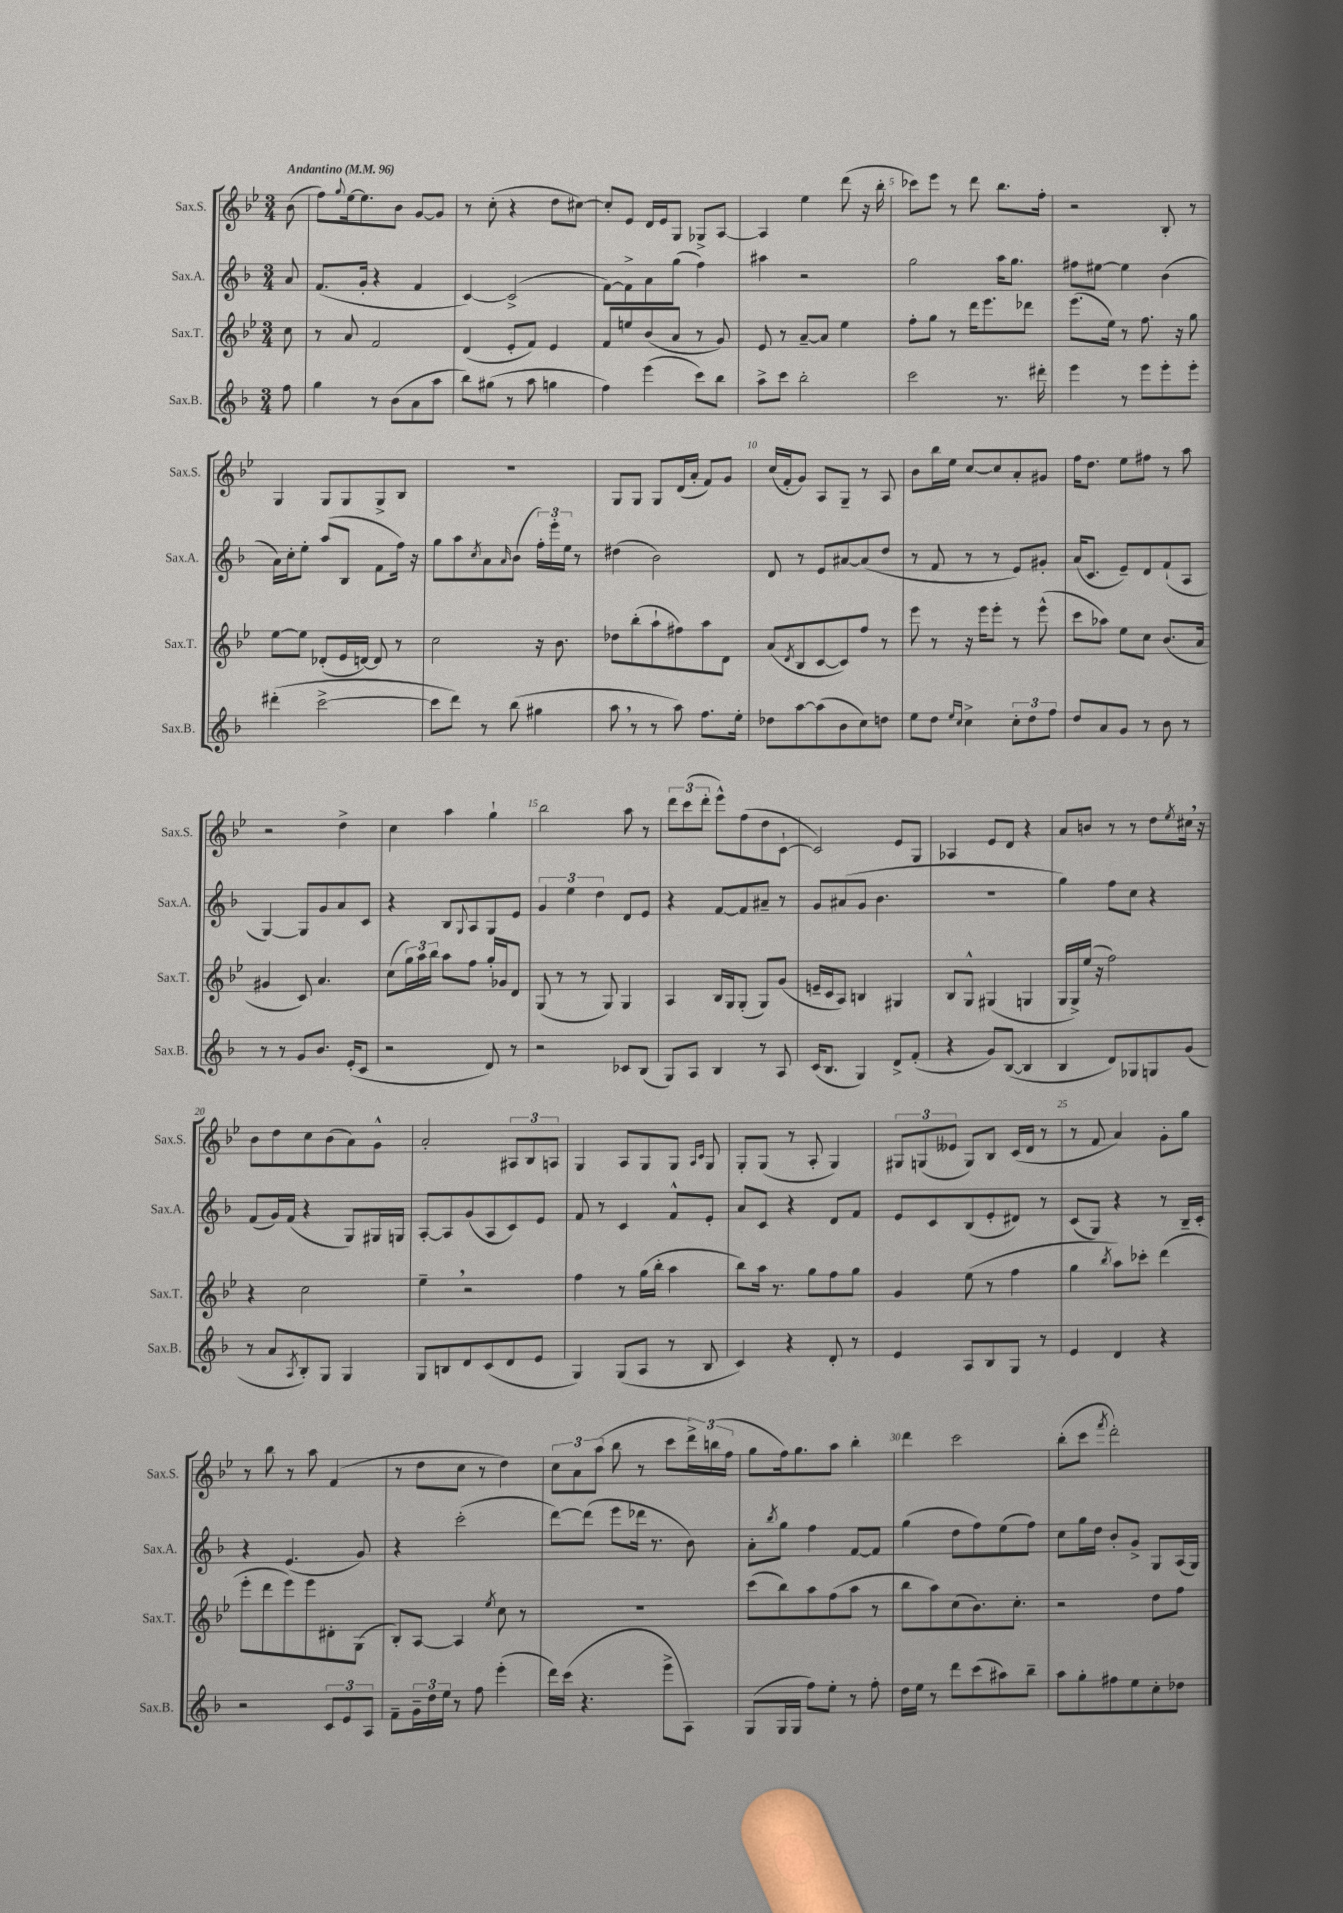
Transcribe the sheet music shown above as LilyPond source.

<<
\new StaffGroup <<
\new Staff = "s0" \with { instrumentName = "Sax.S." shortInstrumentName = "Sax.S." } {
    \clef treble \key bes \major \numericTimeSignature \time 3/4 \partial 8 \tempo "Andantino" 4 = 96
    bes'8( |
    f''8) \appoggiatura { g''8 } ees''16~ ees''8. bes'8 g'8~ g'8 |
    r8 c''8-.( r4 d''8 cis''8~) |
    cis''8-. ees'8 d'16 ees'16 g8 ges8-> a8~ |
    a4 ees''4 d'''8( r16 bes''16-. |
    ces'''8) ees'''8 r8 d'''8 bes''8. f''16-. |
    r2 bes8-. r8 |
    g4 g8 g8 g8-> bes8 |
    R2. |
    g8 g8 g8 d'16( a'16-. f'8) g'8 |
    c''16( f'16-. g'8) a8 g8-- r8 a8 |
    bes'8 bes''16 ees''16 c''8~ c''8 a'8-. gis'8 |
    f''16 d''8. ees''8 fis''8 r8 a''8 |
    r2 d''4-> |
    c''4 a''4 g''4-! |
    bes''2 a''8 r8 |
    \tuplet 3/2 { d'''8 c'''8( d'''8-. } ees'''8-^) f''8( d''8 c'8~-! |
    c'2) ees'8 g8 |
    aes4 ees'8 d'8 r4 |
    a'8 b'8 r8 r8 d''8 \acciaccatura { ees''8 } cis''16 \breathe r16 |
    bes'8 d''8 c''8 bes'8( a'8) g'8-^ |
    a'2-. \tuplet 3/2 { ais8 bes8 a8 } |
    g4 a8 g8 g8 \grace { a16 c'16 } g8 |
    g8-. g8( r8 a8-. g4) |
    \tuplet 3/2 { gis8 g8( eeses'8 } g8) bes8 c'16( d'16 r8 |
    r8 f'8 a'4) g'8-. g''8 |
    r8 bes''8 r8 a''8 f'4( |
    r8 d''8 c''8 r8 d''4) |
    \tuplet 3/2 { c''8 a'8 a''8( } bes''8 r8 c'''8 \tuplet 3/2 { d'''16->) b''16( f''16 } |
    g''8 f''16) g''8. a''8 bes''4-. |
    d'''4 c'''2 |
    bes''8-.( c'''8 \acciaccatura { f'''8 } d'''2-.) \bar "|." |
}
\new Staff = "s1" \with { instrumentName = "Sax.A." shortInstrumentName = "Sax.A." } {
    \clef treble \key f \major \numericTimeSignature \time 3/4 \partial 8
    a'8 |
    f'8.( g'16-. r4 f'4 |
    c'4~) c'2->( |
    f'8~) f'8-> a'8 g''8( f''4) |
    ais''4 r2 |
    g''2 a''16 g''8. |
    fis''8 eis''8~ eis''4 bes'4( |
    a'16) c''16-. e''8-. a''8( bes8 f'8 f''16) r16 |
    g''8 a''8 \acciaccatura { c''8 } a'8 \grace { a'16 } bes'8( \tuplet 3/2 { f''16-.) e'''16-. e''16 } r8 |
    dis''4( bes'2) |
    d'8 r8 e'8 ais'8~ ais'8( d''8 |
    r8 f'8 r8 r8 e'8) gis'8-. |
    a'16( c'8. e'8--) d'8 f'8-!( a8 |
    g4~) g8 g'8 a'8 c'8 |
    r4 bes8 \appoggiatura { g8 } a8 g8 e'8 |
    \tuplet 3/2 { g'4 e''4 d''4 } d'8 e'8 |
    r4 f'8~ f'8 ais'8-- r8 |
    g'8 ais'8( g'8 bes'4. |
    R2. |
    g''4) f''8 c''8 r4 |
    f'8( g'16) f'16( r4 g8) gis16 g16 |
    a8~-. a8 g'8( a8 c'8) e'8 |
    f'8 r8 c'4 f'8-^ e'8-. |
    a'8 c'8 r4 d'8 f'8 |
    e'8 c'8 bes8( e'8-. dis'8) r8 |
    c'8( g8) r4 r8 bes16-- c'16-. |
    r4 e'4.( g'8) |
    r4 c'''2-.( |
    d'''8~) d'''8( e'''8 des'''16 r8. bes'8) |
    a'8-. \acciaccatura { bes''8 } g''8 f''4 f'8~ f'8 |
    g''4( d''8 f''8) e''8( f''8) |
    c''8 g''16 d''16 bes'8-. g'8-> g8 a16( g16) \bar "|." |
}
\new Staff = "s2" \with { instrumentName = "Sax.T." shortInstrumentName = "Sax.T." } {
    \clef treble \key bes \major \numericTimeSignature \time 3/4 \partial 8
    c''8 |
    r8 a'8 f'2 |
    d'4( ees'8-. f'8) ees'4 |
    f'8 e''8 bes'8( a'8 r8 g'8) |
    ees'8 r8 a'8~-- a'8 ees''4 |
    f''8-. g''8 r8 d'''16 ees'''8. des'''8 |
    ees'''8.( ees''16) r8 f''8. r16 g''8 |
    ees''8~ ees''8 des'8-.( ees'16 d'16~) d'8 r8 |
    c''2 r16 bes'8. |
    des''8 bes''8-.( a''8-! fis''8) a''8 d'8 |
    a'8( \acciaccatura { d'8 } bes8 c'8~ c'8) f''8 r8 |
    ees'''8 r8 r16 ees'''16 ees'''8-. r8 ees'''8-^( |
    c'''8 aes''8) ees''8 c''8 bes'8.( a'16 |
    gis'4 c'8) a'4. |
    c''8( \tuplet 3/2 { g''16) a''16 bes''16 } a''8 f''8 g''16-. ges'16 d'8 |
    g8( r8 r8 g8) g4 |
    a4 bes16 g16 g8-.( g8) g'8( |
    e'16-- c'16 a8) b4 gis4 |
    bes8 g8-^ gis4( g4 |
    g16 g16->) ees''16( r16 f''2) |
    r4 c''2 |
    ees''4-- \breathe r2 |
    f''4 r8 g''16( bes''16-. a''4 |
    bes''8) a''16 r8. g''8 f''8 g''8 |
    g'4 ees''8( r8 f''4 |
    g''4 \acciaccatura { bes''8 } a''8) ces'''8-. d'''4( |
    ees'''8-. d'''8 ees'''8) ees'''8 dis'8-. g8( |
    bes8-.) a8~ a4 \acciaccatura { ees''8 } c''8 r8 |
    R2. |
    c'''8( bes''8) a''8 f''8( a''8 r8 |
    bes''8 a''8) c''8( bes'8.) c''8.-. |
    r2 d''8 f''8 \bar "|." |
}
\new Staff = "s3" \with { instrumentName = "Sax.B." shortInstrumentName = "Sax.B." } {
    \clef treble \key f \major \numericTimeSignature \time 3/4 \partial 8
    f''8 |
    g''4 r8 bes'8( a'8 a''8 |
    bes''8) gis''8( r8 a''8 g''4 |
    f''4) e'''4( c'''8) bes''8 |
    a''8-> c'''8 bes''2-. |
    c'''2 r8. dis'''16-. |
    e'''4 r8 e'''8 e'''8-. e'''8-. |
    dis'''4-.( c'''2~-> |
    c'''8 d'''8) r8 bes''8( gis''4 |
    a''8 \breathe r8 r8 a''8) f''8. e''16-. |
    des''8 a''8~ a''8( bes'8 c''8) d''8 |
    e''8 d''8 \grace { e''16 c''16 } c''4-> \tuplet 3/2 { c''8-. d''8 f''8 } |
    d''8 a'8 g'8 r8 bes'8 r8 |
    r8 r8 g'8 bes'8. e'16-.( c'8 |
    r2 d'8) r8 |
    r2 ces'8 bes8( |
    g8) a8 bes4 r8 a8 |
    c'16( bes8. g4) d'8-> f'8-.( |
    r4 g'8) bes8~( bes4 |
    bes4 d'8) ges8 g8 g'8( |
    r8 a'8 \acciaccatura { a8 } bes8-.) g8 g4 |
    g8 b8 d'8 c'8( d'8 e'8 |
    g4) g8( a8 r8 bes8 |
    c'4) r4 d'8-. r8 |
    e'4 a8 bes8 g8 r8 |
    e'4 d'4 r4 |
    r2 \tuplet 3/2 { c'8 e'8 a8 } |
    f'8-- \tuplet 3/2 { g'16-- d''16 e''16 } r8 f''8 e'''4-.( |
    d'''16) c'''16( r4. e'''8-> a8) |
    g8( g16 g16 f''8) e''8-. r8 f''8-. |
    d''16 e''16 r8 d'''8 c'''8( ais''8) bes''8-- |
    a''8 g''8-. fis''8 e''8 c''8-. des''8 \bar "|." |
}
>>
>>
\layout { \context { \Score \override BarNumber.break-visibility = ##(#f #t #t) barNumberVisibility = #(every-nth-bar-number-visible 5) } }
